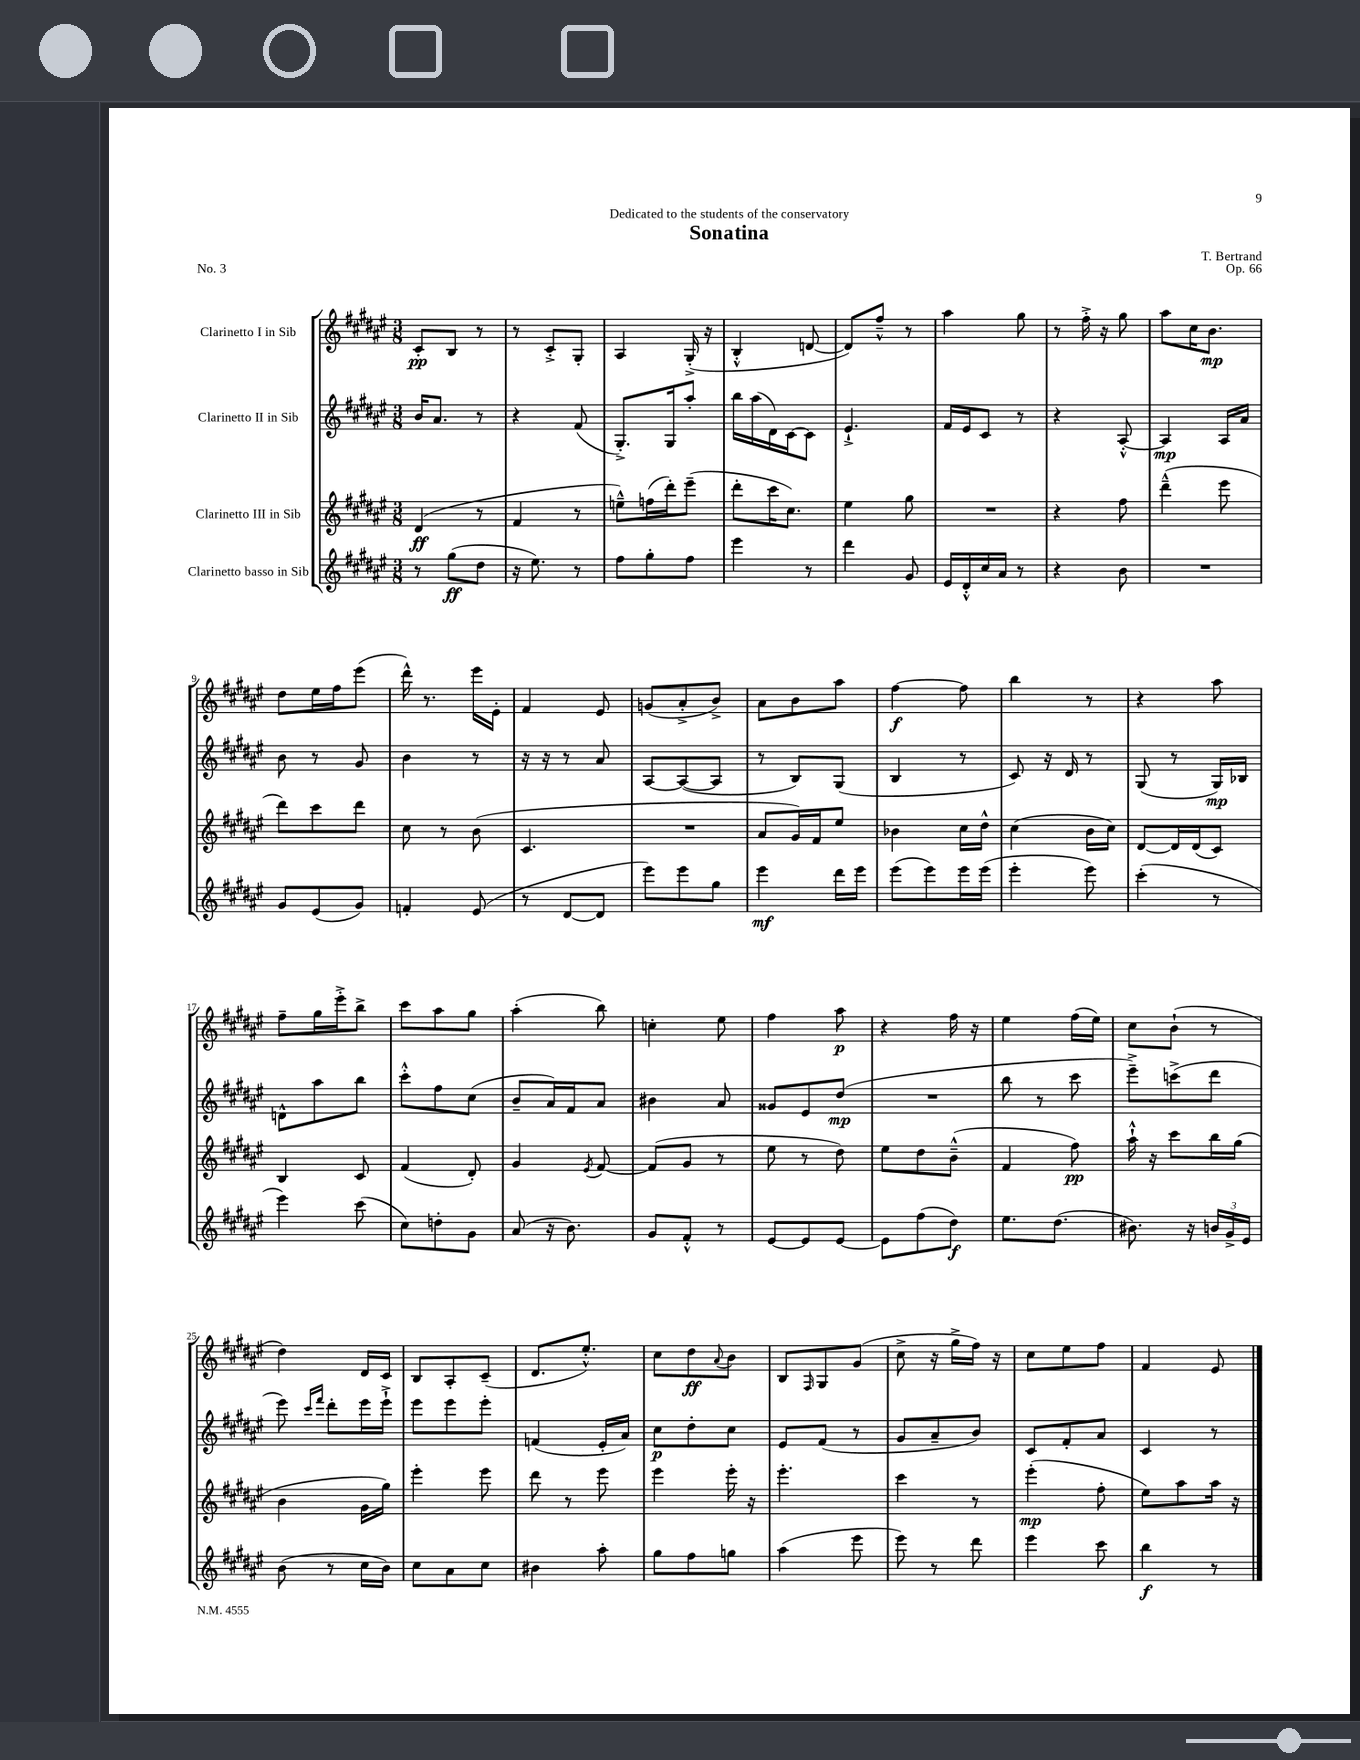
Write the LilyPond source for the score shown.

\header { title = "Sonatina" composer = "T. Bertrand" dedication = "Dedicated to the students of the conservatory" opus = "Op. 66" piece = "No. 3" }
<<
\new StaffGroup <<
\new Staff = "s0" \with { instrumentName = "Clarinetto I in Sib" } {
    \clef treble \key fis \major \numericTimeSignature \time 3/8
    cis'8-.\pp b8 r8 |
    r8 cis'8-.-> gis8-. |
    ais4 gis16-.->( r16 |
    b4-.-^ d'8~ |
    d'8) fis''8---^ r8 |
    ais''4 gis''8 |
    r8 fis''16-.-> r16 gis''8 |
    ais''8 cis''16 b'8.\mp |
    dis''8 eis''16 fis''16 eis'''8( |
    dis'''16-^) r8. eis'''16 eis'16-. |
    fis'4 eis'8 |
    g'8( ais'8-.-> b'8->) |
    ais'8 b'8 ais''8 |
    fis''4~\f fis''8 |
    b''4 r8 |
    r4 ais''8 |
    fis''8-- gis''16 eis'''16-.-> b''8-> |
    cis'''8 ais''8 gis''8 |
    ais''4-.( b''8) |
    c''4-. eis''8 |
    fis''4 ais''8\p |
    r4 fis''16 r16 |
    eis''4 fis''16( eis''16) |
    cis''8 b'8-!( r8 |
    dis''4) dis'16 cis'16 |
    b8 ais8-. cis'8--( |
    dis'8. eis''8.-.-^) |
    cis''8 dis''8\ff \appoggiatura { ais'8 } b'8 |
    b8 \grace { fis16 } gis8 gis'8( |
    cis''8-> r16 gis''16-> fis''16) r16 |
    cis''8 eis''8 fis''8 |
    fis'4 eis'8 \bar "|." |
}
\new Staff = "s1" \with { instrumentName = "Clarinetto II in Sib" } {
    \clef treble \key fis \major \numericTimeSignature \time 3/8
    b'16 ais'8. r8 |
    r4 fis'8( |
    gis8.-.->) gis16 ais''8-. |
    b''16 ais''16( dis'16) cis'16~ cis'8 |
    eis'4.-!-> |
    fis'16 eis'16 cis'8 r8 |
    r4 ais8~-.-^ |
    ais4\mp ais16 ais'16 |
    b'8 r8 gis'8 |
    b'4 r8 |
    r16 r16 r8 ais'8 |
    ais8~ ais8~( ais8 |
    r8 b8) gis8( |
    b4 r8 |
    cis'8) r16 dis'16 r8 |
    gis8( r8 gis16\mp) bes16 |
    d'8-^ ais''8 b''8 |
    cis'''8-.-^ fis''8 cis''8( |
    b'8-- ais'16) fis'16 ais'8 |
    bis'4 ais'8 |
    gisis'8 eis'8 dis''8\mp( |
    R4. |
    b''8 r8 cis'''8 |
    eis'''8--->) c'''8->( dis'''8 |
    eis'''8) \grace { cis'''16 fis'''16 } dis'''8-. eis'''16 eis'''16-!-> |
    eis'''8 eis'''8 eis'''8-. |
    f'4( eis'16-. ais'16) |
    cis''8\p dis''8-. cis''8 |
    eis'8 fis'8( r8 |
    gis'8 ais'8-- b'8) |
    cis'8 fis'8-. ais'8 |
    cis'4 r8 \bar "|." |
}
\new Staff = "s2" \with { instrumentName = "Clarinetto III in Sib" } {
    \clef treble \key fis \major \numericTimeSignature \time 3/8
    dis'4\ff( r8 |
    fis'4 r8 |
    e''8---^) f''16( dis'''16-.) eis'''8--( |
    dis'''8-. cis'''16 cis''8.) |
    eis''4 gis''8 |
    R4. |
    r4 fis''8 |
    dis'''4---^( eis'''8 |
    dis'''8) cis'''8 dis'''8 |
    cis''8 r8 b'8( |
    cis'4. |
    R4. |
    ais'8 gis'16) fis'16 eis''8 |
    bes'4 cis''16 dis''16-^ |
    cis''4( b'16 cis''16) |
    dis'8~ dis'16 dis'16( cis'8) |
    b4 cis'8 |
    fis'4( dis'8-.) |
    gis'4 \acciaccatura { eis'8 } fis'8~ |
    fis'8( gis'8 r8 |
    eis''8 r8 dis''8) |
    eis''8 dis''8 b'8---^( |
    fis'4 fis''8\pp) |
    ais''16-!-^ r16 cis'''8 b''16 gis''16( |
    b'4 gis'16 gis''16) |
    eis'''4-. eis'''8 |
    dis'''8 r8 eis'''8 |
    eis'''4 eis'''16-. r16 |
    eis'''4.-. |
    cis'''4 r8 |
    eis'''4-.\mp( fis''8-. |
    eis''8) ais''8 ais''16 r16 \bar "|." |
}
\new Staff = "s3" \with { instrumentName = "Clarinetto basso in Sib" } {
    \clef treble \key fis \major \numericTimeSignature \time 3/8
    r8 gis''8\ff( dis''8 |
    r16 eis''8.) r8 |
    fis''8 gis''8-. fis''8 |
    eis'''4 r8 |
    dis'''4 gis'8 |
    eis'16 dis'16-.-^ cis''16 ais'16 r8 |
    r4 b'8 |
    R4. |
    gis'8 eis'8( gis'8) |
    f'4-. eis'8( |
    r8 dis'8~ dis'8 |
    eis'''8) eis'''8 gis''8 |
    eis'''4\mf dis'''16 eis'''16 |
    eis'''8( eis'''8) eis'''16 eis'''16( |
    eis'''4-. eis'''8) |
    cis'''4-.( r8 |
    eis'''4) cis'''8( |
    cis''8) d''8-. gis'8 |
    ais'8( r16 b'8.) |
    gis'8 fis'8-.-^ r8 |
    eis'8~ eis'8 eis'8~ |
    eis'8 fis''8( dis''8\f) |
    eis''8. dis''8.( |
    bis'8.) r16 \tuplet 3/2 { b'16 gis'16-> eis'16 } |
    b'8( r8 cis''16 b'16) |
    cis''8 ais'8 cis''8 |
    bis'4 ais''8-. |
    gis''8 fis''8 g''8 |
    ais''4( eis'''8 |
    eis'''8) r8 dis'''8 |
    eis'''4 cis'''8 |
    b''4\f r8 \bar "|." |
}
>>
>>
